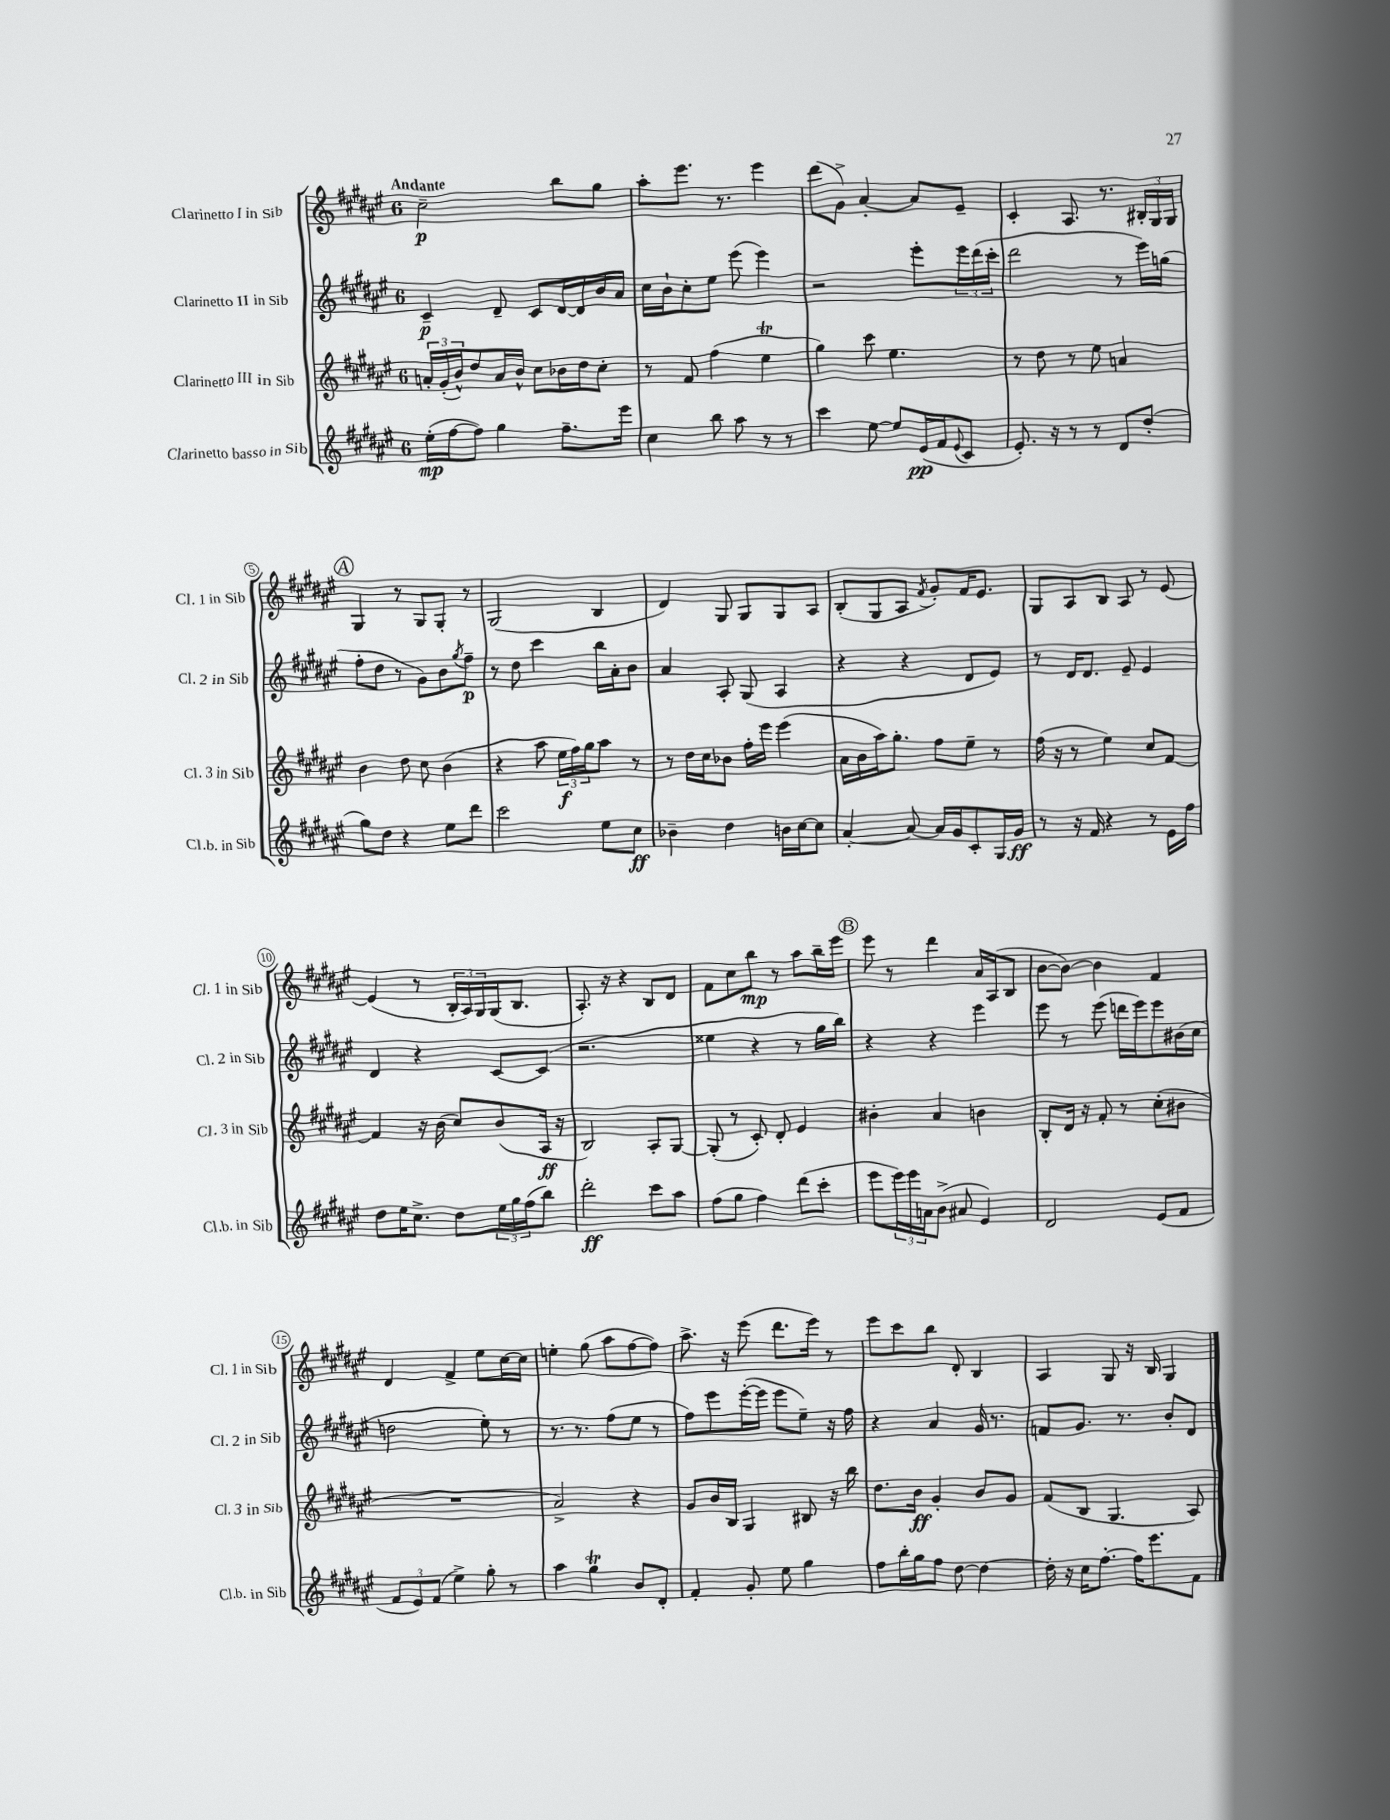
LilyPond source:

<<
\new StaffGroup <<
\new Staff = "s0" \with { instrumentName = "Clarinetto I in Sib" shortInstrumentName = "Cl. 1 in Sib" } {
    \clef treble \key fis \major \once \override Staff.TimeSignature.style = #'single-digit \time 6/8 \tempo "Andante"
    cis''2--\p b''8 gis''8 |
    ais''8-. eis'''8. r8. eis'''4 |
    dis'''8( gis'8->) ais'4~-. ais'8 eis'8-- |
    cis'4-. ais8. r8. \tuplet 3/2 { bis16-. gis16 gis16 } |
    \mark \markup { \circle "A" } gis4 r8 gis8 gis8-. r8 |
    gis2( b4 |
    dis'4) gis8 gis8 gis8 ais8 |
    b8-.( gis8 ais8 \acciaccatura { fis'8 } gis'8-.) fis'16 eis'8. |
    gis8 ais8 b8 ais8 r8 eis'8~ |
    eis'4( r8 \tuplet 3/2 { b16-. ais16) gis16 } gis16( b8. |
    ais8.-.) r16 r4 b8 dis'8 |
    fis'8 cis''8 b''8\mp r8 ais''8 b''16-- eis'''16 |
    \mark \markup { \circle "B" } eis'''8 r8 dis'''4 ais'16 ais16( b8 |
    b'8~ b'8~) b'4 fis'4 |
    dis'4 fis'4-> eis''8 cis''16~ cis''16 |
    e''4-. gis''8( ais''8 fis''8~ fis''8) |
    ais''8.-> r16 eis'''8( dis'''8. eis'''16) r8 |
    eis'''8 cis'''8 b''8 dis'8-. b4 |
    ais4 gis8 r16 b16 gis4 \bar "|." |
}
\new Staff = "s1" \with { instrumentName = "Clarinetto II in Sib" shortInstrumentName = "Cl. 2 in Sib" } {
    \clef treble \key fis \major \once \override Staff.TimeSignature.style = #'single-digit \time 6/8
    cis'4--\p dis'8-- cis'8 dis'16~ dis'16 b'16 ais'16 |
    cis''16 b'16-! cis''8-. eis''8 eis'''8( eis'''4) |
    r2 eis'''8-. \tuplet 3/2 { eis'''16 dis'''16( cis'''16-. } |
    dis'''2 r8 eis'''16) g''16( |
    \mark \markup { \circle "A" } fis''8-. dis''8 r8 gis'8) b'8 \acciaccatura { gis''8 } fis''8--\p |
    r8 dis''8 cis'''4 b''16 ais'16-. b'8 |
    ais'4 ais8-. gis8( ais4 |
    r4 r4 dis'8 eis'8) |
    r8 dis'16 dis'8. eis'8-- eis'4 |
    dis'4 r4 cis'8~ cis'8( |
    r2. |
    eisis''4 r4 r8 gis''16 b''16) |
    \mark \markup { \circle "B" } r4 r4 eis'''4 |
    eis'''8 r8 eis'''8( d'''16 eis'''16) eis'''8 bis'16( cis''16 |
    d''2 eis''8-.) r8 |
    r8. r8. fis''8( eis''8 r8 |
    fis''8) eis'''8 eis'''16~-.( eis'''16 eis'''8 eis''8--) r16 fis''16 |
    r4 ais'4 gis'16 r8. |
    f'8 gis'8. r8. b'8-. dis'8 \bar "|." |
}
\new Staff = "s2" \with { instrumentName = "Clarinetto III in Sib" shortInstrumentName = "Cl. 3 in Sib" } {
    \clef treble \key fis \major \once \override Staff.TimeSignature.style = #'single-digit \time 6/8
    \tuplet 3/2 { a'16-. gis'16-.( b'16-^) } dis''8 a'16 b'16-^ cis''8 bes'16 dis''16 cis''8-. |
    r8 fis'8 fis''4( eis''4\trill |
    gis''4) cis'''8 eis''4. |
    r8 dis''8 r8 eis''8 a'4 |
    \mark \markup { \circle "A" } b'4 dis''8 cis''8 b'4( |
    r4 ais''8 \tuplet 3/2 { eis''16\f fis''16) gis''16 } ais''8 r8 |
    r8 dis''16 cis''16 bes'8 fis''16-. eis'''16 eis'''4( |
    ais'16 b'16 ais''16) gis''8.-. fis''8 eis''8-- r8 |
    fis''16( r16 r8 eis''4) cis''8 fis'8~ |
    fis'4 r16 b'16( cis''8) b'8( ais16\ff r16 |
    b2) ais8-. gis8~ |
    gis8-.( r8 cis'8-.) dis'8-. eis'4 |
    \mark \markup { \circle "B" } bis'4-. ais'4 b'4 |
    b8-. dis'16 r16 fis'8-. r8 cis''8-.( bis'8 |
    R2. |
    ais'2->) r4 |
    gis'8 b'16 b16 gis4 bis8 r16 b''16 |
    dis''8. b'16\ff gis'4-. b'8 gis'8 |
    fis'8( b8 gis4. ais8) \bar "|." |
}
\new Staff = "s3" \with { instrumentName = "Clarinetto basso in Sib" shortInstrumentName = "Cl.b. in Sib" } {
    \clef treble \key fis \major \once \override Staff.TimeSignature.style = #'single-digit \time 6/8
    eis''16-.\mp( fis''16~ fis''8) gis''4 fis''8.-- eis'''16 |
    cis''4 b''8 ais''8 r8 r8 |
    cis'''4 eis''8~ eis''8 eis'16\pp( fis'16 \appoggiatura { eis'8 } cis'8 |
    eis'8.-.) r16 r8 r8 dis'8 dis''8-.( |
    \mark \markup { \circle "A" } gis''8) dis''8 r4 eis''8 dis'''8 |
    cis'''2 eis''8 cis''8\ff |
    bes'4-- dis''4 b'16 cis''16~ cis''8 |
    ais'4~-. ais'8~ ais'16 gis'16 cis'8-. gis16 gis'16\ff |
    r8 r16 fis'16 r4 r8 eis'16 fis''16 |
    dis''8 eis''16 cis''8.-> dis''8 \tuplet 3/2 { eis''16 gis''16 fis''16( } b''8) |
    dis'''2-.\ff cis'''8 ais''8 |
    fis''8( gis''8 fis''4) dis'''8( cis'''8-. |
    \mark \markup { \circle "B" } eis'''8 \tuplet 3/2 { eis'''16) eis'''16 a'16 } b'8->( ais'8 eis'4) |
    dis'2 eis'8( fis'8 |
    \tuplet 3/2 { fis'8 eis'8) fis'8( } eis''4->) gis''8-. r8 |
    ais''4 gis''4\trill b'8 dis'8-. |
    fis'4-. gis'8-. eis''8 gis''4 |
    fis''8 b''16-. gis''16 fis''8 dis''8~ dis''4~ |
    dis''16-. r16 cis''16 fis''8.~-. fis''16 eis'''8. fis'8 \bar "|." |
}
>>
>>
\layout { \context { \Score \override BarNumber.stencil = #(make-stencil-circler 0.1 0.3 ly:text-interface::print) } }
